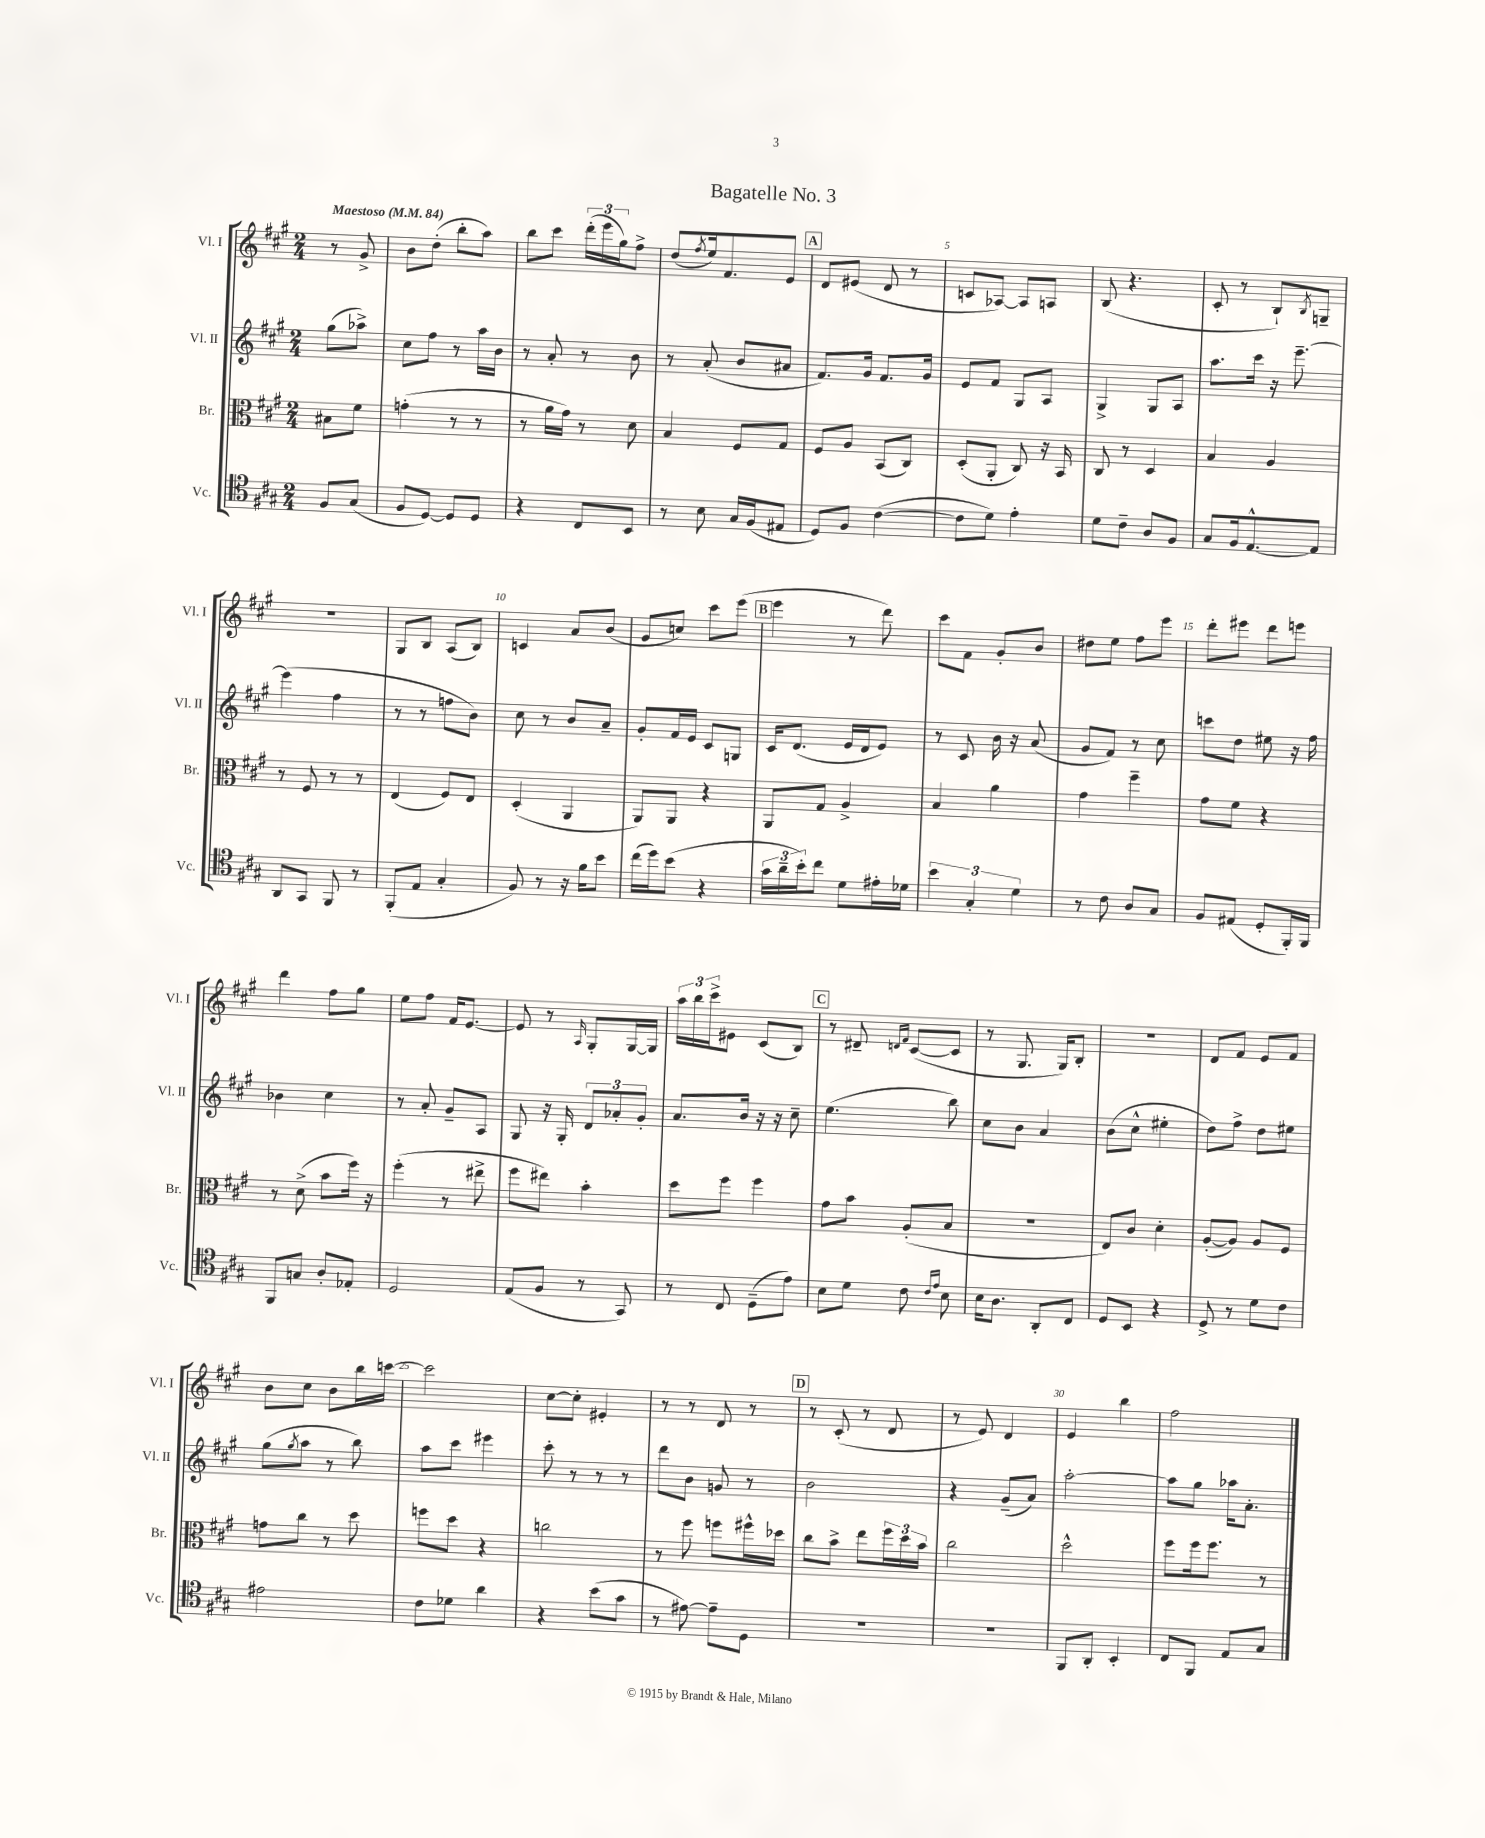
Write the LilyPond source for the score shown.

\header { title = "Bagatelle No. 3" }
<<
\new StaffGroup <<
\new Staff = "s0" \with { instrumentName = "Vl. I" shortInstrumentName = "Vl. I" } {
    \clef treble \key a \major \numericTimeSignature \time 2/4 \partial 4 \tempo "Maestoso" 4 = 84
    r8 gis'8-> |
    b'8 d''8-.( b''8-. a''8) |
    b''8 cis'''8 \tuplet 3/2 { d'''16-.( e'''16 gis''16) } fis''8-> |
    d''8( \acciaccatura { fis''8 } e''16) fis'8. e'8 |
    \mark \markup { \box "A" } d'8 eis'8( d'8 r8 |
    c'8 aes8~) aes8 a8 |
    b8( r4. |
    cis'8-. r8 b8-!) \acciaccatura { b8 } g8-- |
    r2 |
    gis8 b8 a8( b8) |
    c'4 a'8 b'8( |
    gis'8 c''8) cis'''8 e'''8( |
    \mark \markup { \box "B" } e'''4 r8 d'''8) |
    cis'''8 fis'8 gis'8-. b'8 |
    dis''8 e''8 fis''8 e'''8 |
    d'''8-. eis'''8 d'''8 e'''8 |
    d'''4 fis''8 gis''8 |
    e''8 fis''8 fis'16 e'8.~ |
    e'8 r8 \grace { a16 } gis8-. gis16~ gis16 |
    \tuplet 3/2 { a''16 b''16 cis'''16-> } eis'8 cis'8( b8) |
    \mark \markup { \box "C" } r8 dis'8-- \grace { d'16 fis'16 } cis'8~( cis'8 |
    r8 gis8. gis16) b8-. |
    R2 |
    d'8 fis'8 e'8 fis'8 |
    b'8 cis''8 b'8 b''16 c'''16~ |
    c'''2 |
    cis''8~ cis''8-. eis'4-. |
    r8 r8 d'8 r8 |
    \mark \markup { \box "D" } r8 cis'8-.( r8 d'8 |
    r8 e'8) d'4 |
    e'4 b''4 |
    fis''2 \bar "|." |
}
\new Staff = "s1" \with { instrumentName = "Vl. II" shortInstrumentName = "Vl. II" } {
    \clef treble \key a \major \numericTimeSignature \time 2/4 \partial 4
    gis''8( aes''8->) |
    cis''8 fis''8 r8 a''16 b'16 |
    r8 a'8-. r8 b'8 |
    r8 a'8-.( b'8 ais'8 |
    \mark \markup { \box "A" } fis'8.) gis'16 fis'8. gis'16 |
    e'8 fis'8 gis8 a8 |
    gis4-> gis8 a8 |
    a''8. cis'''16 r16 e'''8.~-- |
    e'''4( fis''4 |
    r8 r8 f''8 b'8) |
    cis''8 r8 b'8 a'8-- |
    gis'8-. fis'16 e'16 cis'8 g8 |
    \mark \markup { \box "B" } cis'16 d'8.( e'16 d'16 e'8) |
    r8 cis'8 b'16 r16 a'8( |
    gis'8 fis'8) r8 cis''8 |
    c'''8 d''8 eis''8 r16 fis''16 |
    bes'4 cis''4 |
    r8 a'8-. gis'8-- a8 |
    gis8 r16 gis16-. \tuplet 3/2 { d'8 aes'8-. gis'8-. } |
    a'8. b'16 r16 r16 cis''8-- |
    \mark \markup { \box "C" } e''4.( b''8) |
    cis''8 b'8 a'4 |
    b'8( cis''8-^ eis''4-. |
    d''8) fis''8-> d''8 eis''8 |
    gis''8( \acciaccatura { gis''8 } a''8 r8 b''8) |
    a''8 cis'''8 eis'''4 |
    cis'''8-. r8 r8 r8 |
    d'''8 b'8 g'8 r8 |
    \mark \markup { \box "D" } b'2 |
    r4 gis'8--( a'8) |
    a''2~-. |
    a''8 gis''8 aes''16 a'8.-. \bar "|." |
}
\new Staff = "s2" \with { instrumentName = "Br." shortInstrumentName = "Br." } {
    \clef alto \key a \major \numericTimeSignature \time 2/4 \partial 4
    bis8 fis'8 |
    g'4-.( r8 r8 |
    r8 a'16 gis'16) r8 d'8 |
    b4 fis8 gis8 |
    \mark \markup { \box "A" } fis8 a8 b,8( cis8) |
    d8-.( a,8-. cis8) r16 b,16 |
    cis8 r8 d4 |
    b4 a4 |
    r8 fis8 r8 r8 |
    e4( fis8) e8 |
    d4-.( a,4 |
    a,8) a,8 r4 |
    \mark \markup { \box "B" } a,8 gis8 a4-> |
    b4 a'4 |
    gis'4 fis''4-- |
    gis'8 fis'8 r4 |
    r8 d'8->( b'8 fis''16) r16 |
    fis''4-.( r8 eis''8-> |
    fis''8 eis''8) b'4-. |
    d''8 fis''8 fis''4 |
    \mark \markup { \box "C" } gis'8 b'8 a8-.( b8 |
    R2 |
    e8) cis'8 d'4-. |
    a8~-.( a8) a8 fis8 |
    g'8 cis''8 r8 d''8 |
    f''8 d''8 r4 |
    c''2 |
    r8 fis''8 f''8 fis''16-^ des''16 |
    \mark \markup { \box "D" } cis''8 b'8-> e''8 \tuplet 3/2 { fis''16 d''16 b'16 } |
    cis''2 |
    d''2-^ |
    fis''8 fis''16 fis''8. r8 \bar "|." |
}
\new Staff = "s3" \with { instrumentName = "Vc." shortInstrumentName = "Vc." } {
    \clef tenor \key a \major \numericTimeSignature \time 2/4 \partial 4
    fis8 gis8( |
    fis8 d8~) d8 d8 |
    r4 cis8 b,8 |
    r8 b8 gis16 fis16( eis8 |
    \mark \markup { \box "A" } d8) fis8 cis'4~( |
    cis'8 d'8) e'4-. |
    d'8 cis'8-- a8 fis8 |
    gis8 fis16 e8.~-^ e8 |
    a,8 gis,8 fis,8 r8 |
    fis,8-.( e8 gis4-. |
    fis8) r8 r16 fis'16 b'8 |
    cis''16( d''16) b'8( r4 |
    \mark \markup { \box "B" } \tuplet 3/2 { gis'16 a'16-- b'16-.) } cis''8 d'8 eis'16-. des'16 |
    \tuplet 3/2 { b'4 gis4-. d'4 } |
    r8 cis'8 a8 gis8 |
    fis8 eis8( d8-. fis,16-.) fis,16 |
    fis,8 g8 a8-. ees8-. |
    d2 |
    e8( fis8 r8 gis,8) |
    r8 cis8 d8--( e'8) |
    \mark \markup { \box "C" } b8 d'8 cis'8 \grace { cis'16 e'16 } b8 |
    b16 a8. a,8-. cis8 |
    d8 b,8 r4 |
    d8-> r8 d'8 cis'8 |
    eis'2 |
    cis'8 des'8 a'4 |
    r4 b'8( gis'8 |
    r8 eis'8~) eis'8-- d8 |
    \mark \markup { \box "D" } R2 |
    R2 |
    fis,8 a,8-. b,4-. |
    cis8 fis,8 e8 gis8 \bar "|." |
}
>>
>>
\layout { \context { \Score \override BarNumber.break-visibility = ##(#f #t #t) barNumberVisibility = #(every-nth-bar-number-visible 5) } }
